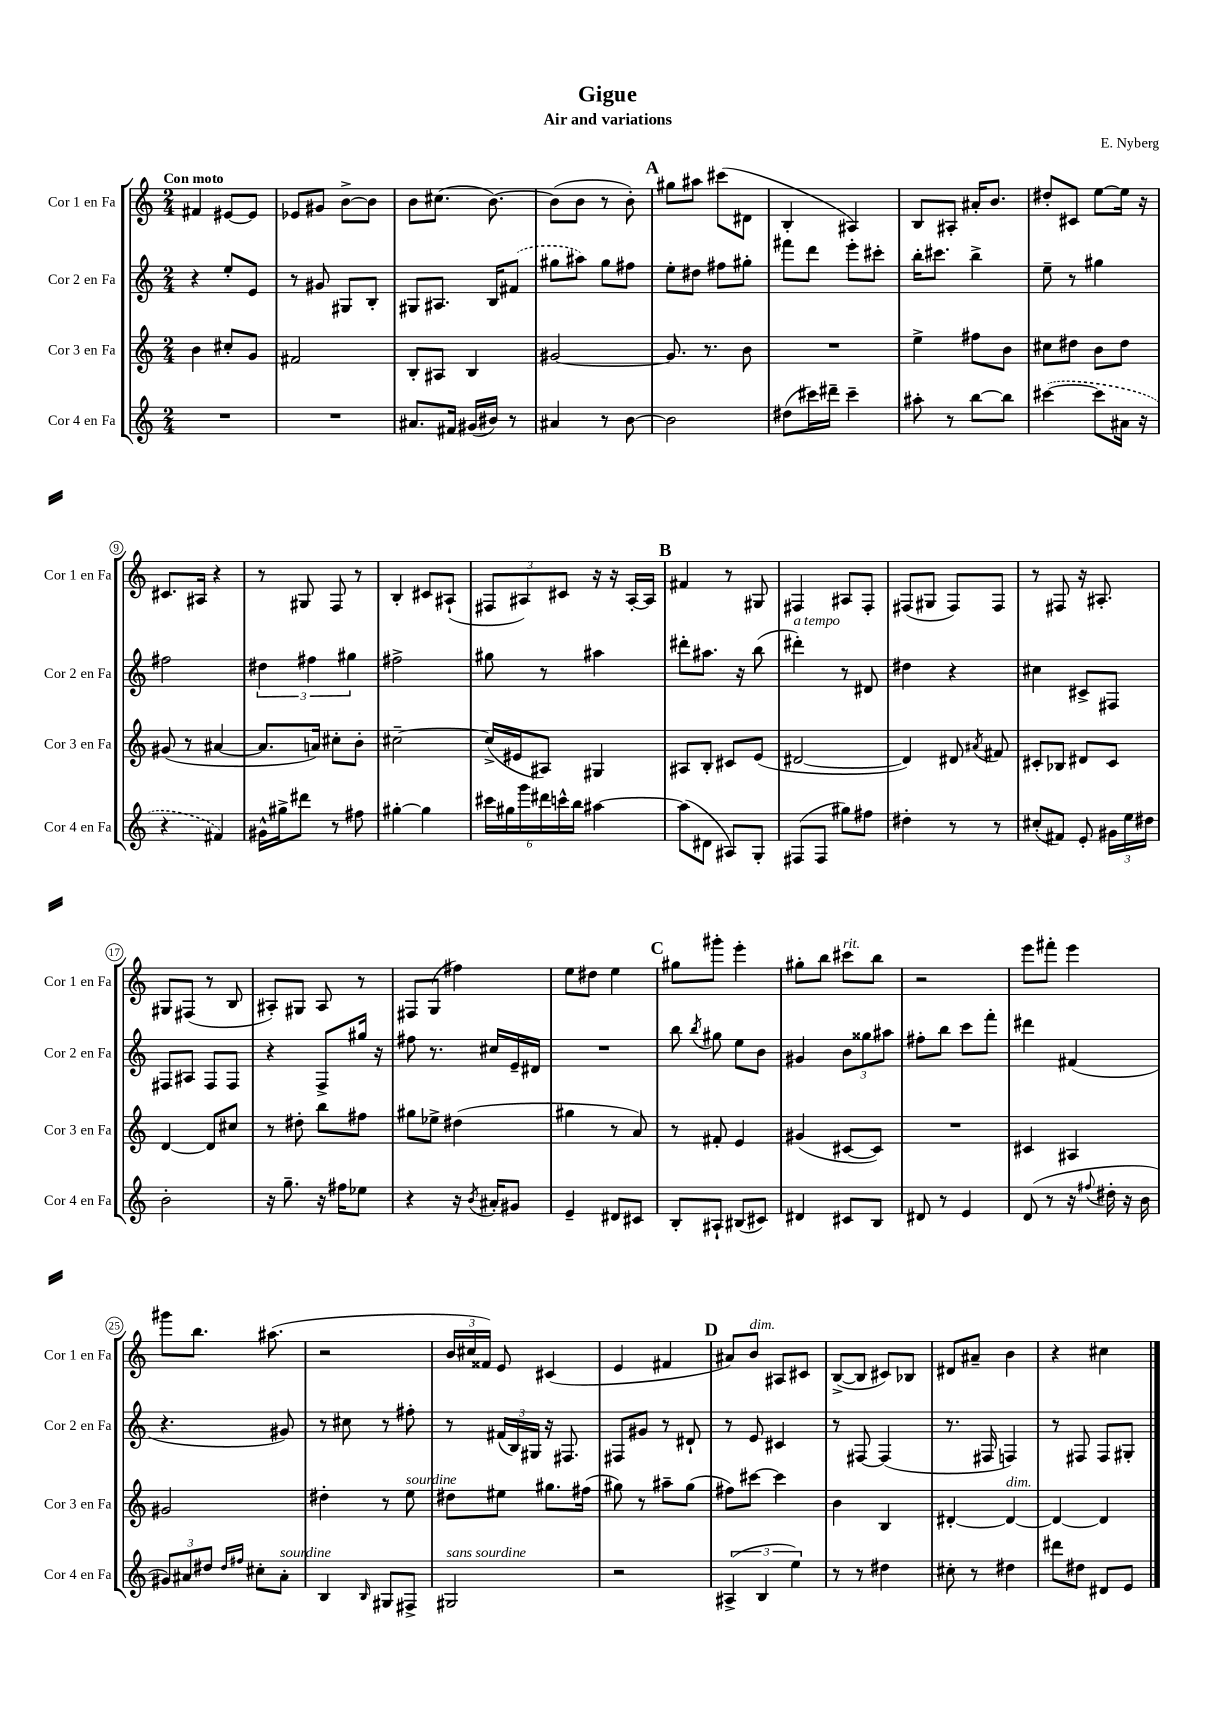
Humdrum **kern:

**kern	**kern	**kern	**kern
*staff4	*staff3	*staff2	*staff1
*clefG2	*clefG2	*clefG2	*clefG2
*k[]	*k[]	*k[]	*k[]
*M2/4	*M2/4	*M2/4	*M2/4
2r	4b	4r	4f#
.	8cc#'	8ee'	[8e#
.	8g	8e	8e#]
=	=	=	=
2r	2f#	8r	8e-
.	.	8g#	8g#
.	.	8G#	[8b^
.	.	8B'	8b]
=	=	=	=
8.a#	8B'	8G#	8b
.	8A#	8.A#	(8.cc#
16f#	.	.	.
(16g#	4B	.	.
16b#)	.	16B	[8.b)
8r	.	(8f#	.
=	=	=	=
4a#	[2g#	8gg#	(8b]
.	.	8aa#)	8b
8r	.	8gg#	8r
[8b	.	8ff#	8b')
=	=	=	=
2b]	8.g#]	8ee'	8gg#
.	.	8dd#	8aa#
.	8.r	.	.
.	.	8ff#	(8ccc#
.	8b	8gg#'	8d#
=	=	=	=
(8dd#	2r	8fff#	4B'
16ccc#)	.	8ddd	.
16ddd#~	.	.	.
4ccc#~	.	8eee'	4A#)
.	.	8ccc#'	.
=	=	=	=
8aa#'	4ee^	16bb'	8B
.	.	8.ccc#	.
8r	.	.	8A#'
[8bb	8ff#	4bb^	16a#'
.	.	.	8.b
8bb]	8b	.	.
=	=	=	=
([4ccc#	8cc#	8ee~	8dd#'
.	8dd#	8r	8c#
8ccc#]	8b	4gg#	[8ee
16a#	8dd#	.	16ee]
16r	.	.	16r
=	=	=	=
4r	(8g#	2ff#	8.c#
.	8r	.	.
.	.	.	16A#
4f#)	[4a#	.	4r
=	=	=	=
16g#^^	8.a#]	6dd#	8r
16gg#^	.	.	.
8ddd#	.	.	8G#
.	.	6ff#	.
.	16a)	.	.
8r	8cc#'	.	8F
.	.	6gg#	.
8ff#	8b'	.	8r
=	=	=	=
[4gg#'	[2cc#~	2ff#^	4B'
4gg#]	.	.	8c#
.	.	.	(8A#`
=	=	=	=
24ccc#	(16cc#^]	8gg#	12F#
24gg#	.	.	.
.	16e#	.	.
24ggg	.	.	12A#)
24ddd#	8A#)	8r	.
24ccc^^	.	.	12c#
24bb	.	.	.
[4aa#	4G#	4aa#	16r
.	.	.	16r
.	.	.	[16A#'
.	.	.	16A#]
=	=	=	=
(8aa#]	8A#	8ddd#'	4f#
8d#	8B'	8.aa#	.
8A#)	8c#	.	8r
.	.	16r	.
8G'	(8e	(8bb	8G#
=	=	=	=
(8F#	[2d#	4ddd#')	4F#
8F#	.	.	.
8gg#)	.	8r	8A#
8ff#	.	8d#	8F#'
=	=	=	=
4dd#'	4d#])	4dd#	(8F#
.	.	.	8G#
8r	8d#	4r	8F#)
.	8qa#	.	.
8r	8f#	.	8F#
=	=	=	=
(8cc#'	8c#'	4cc#	8r
8f#)	8B-	.	8F#
8e'	8d#	8c#^	16r
.	.	.	8.A#'
24g#	8c#	8F#	.
24ee	.	.	.
24dd#	.	.	.
=	=	=	=
2b'	[4d	8F#	8G#
.	.	8A#	(8F#
.	8d]	8F#	8r
.	8cc#	8F#	8B
=	=	=	=
16r	8r	4r	8A#')
8.gg~	.	.	.
.	8dd#'	.	8G#
16r	8bb	8F^	8A#
16ff#	.	.	.
8ee-	8ff#	16gg#	8r
.	.	16r	.
=	=	=	=
4r	8gg#	8ff#	8F#
.	8ee-^	8.r	(8G
16r	(4dd#	.	4ff#)
8qb	.	.	.
16a#'	.	16cc#	.
8g#	.	16e~	.
.	.	16d#	.
=	=	=	=
4e~	4gg#	2r	8ee
.	.	.	8dd#
8d#	8r	.	4ee
8c#	8a)	.	.
=	=	=	=
8B'	8r	8bb	8gg#
.	.	8qbb	.
8A#`	8f#'	8gg#	8ggg#'
(8B#	4e	8ee	4eee'
8c#)	.	8b	.
=	=	=	=
4d#	(4g#	4g#	8gg#'
.	.	.	8bb
8c#	[8c#	12b	8ccc#
.	.	12gg##	.
8B	8c#])	.	8bb
.	.	12aa#	.
=	=	=	=
8d#	2r	8ff#'	2r
8r	.	8bb	.
4e	.	8ccc	.
.	.	8fff'	.
=	=	=	=
(8d	4c#	4ddd#	8eee
8r	.	.	8fff#'
16r	4A#	(4f#	4eee
8qqff#	.	.	.
16dd#'	.	.	.
16r	.	.	.
16b	.	.	.
=	=	=	=
12g#)	2g#	4.r	8ggg#
12a#	.	.	.
.	.	.	8.bb
12dd#	.	.	.
16qqdd#	.	.	.
16qqff#	.	.	.
8cc#'	.	.	.
.	.	.	(8.aa#
8a#'	.	8g#)	.
=	=	=	=
4B	4dd#'	8r	2r
.	.	8cc#	.
16qqB	.	.	.
8G#	8r	8r	.
8F#^	8ee	8ff#'	.
=	=	=	=
2G#	8dd#	8r	24b
.	.	.	24cc#
.	.	.	24f##)
.	8ee#	(24f#	8e
.	.	24B)	.
.	.	24G#	.
.	8.gg#	16r	(4c#
.	.	8.F#	.
.	(16ff#	.	.
=	=	=	=
2r	8gg#)	8F#	4e
.	8r	8g#	.
.	8aa#~	8r	4f#
.	(8gg#	8d#`	.
=	=	=	=
(6A#^	8ff#)	8r	8a#)
.	[8ccc#	8e	8b
6B	.	.	.
.	4ccc#]	4c#	8A#
6ee)	.	.	.
.	.	.	8c#
=	=	=	=
8r	4b	8r	([8B^
8r	.	[8F#	8B]
4dd#	4B	(4F#]	8c#)
.	.	.	8B-
=	=	=	=
8cc#'	[4d#'	8.r	8d#
8r	.	.	8a#~
.	.	16F#	.
4dd#	4d#_	4F)	4b
=	=	=	=
8ddd#	4d#_	8r	4r
8dd#	.	8F#	.
8d#	4d#]	8F#	4cc#
8e	.	8G#'	.
==	==	==	==
*-	*-	*-	*-
